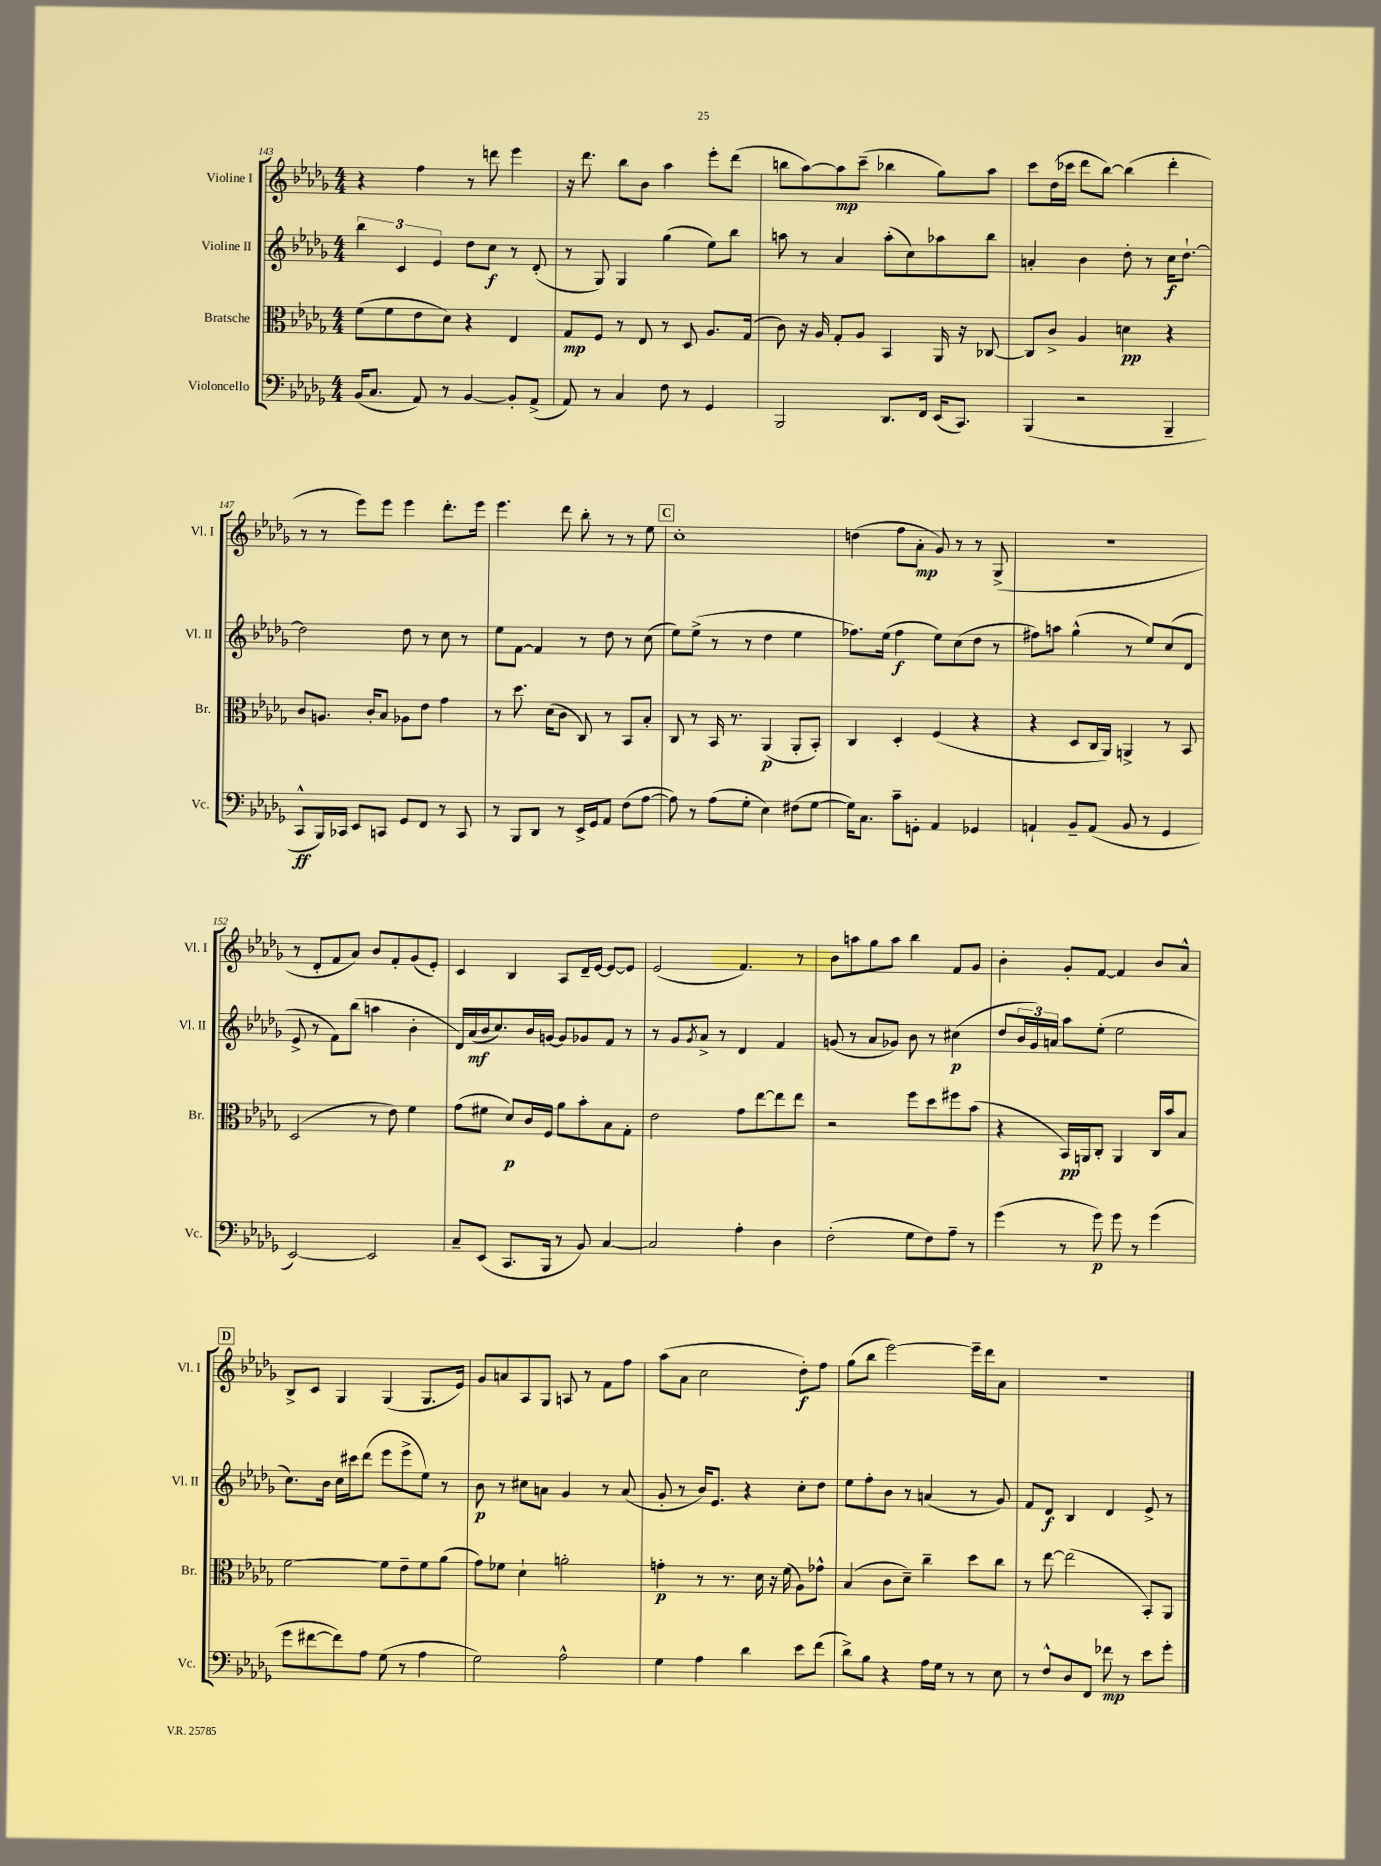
<<
\new StaffGroup <<
\new Staff = "s0" \with { instrumentName = "Violine I" shortInstrumentName = "Vl. I" } {
    \clef treble \key des \major \numericTimeSignature \time 4/4
    r4 f''4 r8 d'''8 ees'''4 |
    r16 des'''8. bes''8 bes'8 aes''4 ees'''8-. des'''8( |
    b''8 aes''8~) aes''8\mp c'''8--( bes''4 ges''8) aes''8 |
    c'''8 des''16( ces'''16 des'''8 bes''8~) bes''4( des'''4-. |
    r8 r8 ees'''8) ees'''8 ees'''4 des'''8.-. ees'''16 |
    ees'''4. des'''8 bes''8-. r8 r8 ees''8 |
    \mark \markup { \box "C" } c''1-. |
    d''4( f''8 aes'8-.\mp ges'8) r8 r8 ges8->( |
    R1 |
    r8 des'8-. f'8 aes'8) bes'8 f'8-. ges'8( ees'8-.) |
    c'4 bes4 aes8 des'16-- ees'16~ ees'8~ ees'8 |
    ees'2( f'4.) r8 |
    bes'8 a''8 ges''8 a''8 bes''4 f'8 ges'8 |
    bes'4-. ges'8-. f'8~ f'4 bes'8 aes'8-^ |
    \mark \markup { \box "D" } bes8-> c'8 ges4 ges4( ges8. ees'16) |
    ges'8 a'8 aes8 ges8 a8 r8 f'8 f''8 |
    aes''8( aes'8 c''2 des''8-.\f) f''8 |
    ges''8( bes''8 ees'''2~) ees'''16-- des'''16 aes'8 |
    r1 \bar "|." |
}
\new Staff = "s1" \with { instrumentName = "Violine II" shortInstrumentName = "Vl. II" } {
    \clef treble \key des \major \numericTimeSignature \time 4/4
    \tuplet 3/2 { bes''4 c'4 ees'4 } des''8 c''8\f r8 des'8-.( |
    r8 ges8) ges4 ges''4( ees''8) bes''8 |
    a''8 r8 aes'4 a''8-.( c''8) aes''8 bes''8 |
    a'4-. bes'4 des''8-. r8 c''16\f des''8.~-! |
    des''2 des''8 r8 c''8 r8 |
    ees''8 f'8~ f'4 r8 des''8 r8 c''8( |
    \mark \markup { \box "C" } ees''8) ees''8->( r8 r8 des''4 ees''4 |
    fes''8.) ees''16( fes''4\f ees''8) c''8( des''8 r8 |
    fis''8) a''8 ges''4-^( r8 ees''8) c''8( des'8 |
    ees'8-> r8 f'8) bes''8( a''4 bes'4-. |
    des'16) aes'16\mf( bes'16 c''8.) bes'16 g'16~ g'8 ges'8 f'8 r8 |
    r8 ges'8 \acciaccatura { ges'8 } aes'8-> r8 des'4 f'4 |
    g'8( r8 aes'8 ges'8) bes'8 r8 cis''4\p( |
    des''8 \tuplet 3/2 { bes'16 ges'16) a'16 } aes''8 ees''8-.( ees''2 |
    \mark \markup { \box "D" } c''8.) bes'16 c''16 cis'''16 des'''8( ees'''8 ees'''8-> ees''8) r8 |
    bes'8\p r8 cis''8 a'8 ges'4 r8 a'8( |
    ges'8-. r8 bes'16) ees'8. r4 c''8-. des''8 |
    ees''8 f''8-. bes'8 r8 a'4( r8 ges'8) |
    f'8 des'8\f bes4 des'4 ees'8-> r8 \bar "|." |
}
\new Staff = "s2" \with { instrumentName = "Bratsche" shortInstrumentName = "Br." } {
    \clef alto \key des \major \numericTimeSignature \time 4/4
    f'8( f'8 ees'8 des'8) r4 ees4 |
    ges8\mp f8 r8 ees8 r8 des8 aes8. ges16( |
    c'8) r16 aes16 ges8-. aes8 bes,4 aes,16 r16 ces8~ |
    ces8 c'8-> aes4 d'4\pp r4 |
    c'8 a8. c'16-. bes8 aes8 ees'8 ges'4 |
    r8 des''8. des'16( c'8 c8) r8 bes,8 bes8-. |
    \mark \markup { \box "C" } c8 r8 bes,16 r8. aes,4\p( aes,8-. bes,8-.) |
    c4 des4-. f4( r4 |
    r4 des8 c16 aes,16) a,4-> r8 bes,8 |
    des2( r8 ees'8) f'4 |
    ges'8( fis'8 des'8\p) c'16 f16 aes'8 bes'8-. bes8 ges8-. |
    ees'2 ges'8 ees''8~ ees''8 ees''8 |
    r2 f''8 des''8 fis''8 bes'8( |
    r4 bes,16\pp) a,16 c8-. a,4 c16 bes'16 bes8 |
    \mark \markup { \box "D" } f'2~ f'8 ees'8-- f'8 aes'8( |
    ges'8) fes'8 des'4-! a'2-. |
    g'4-.\p r8 r8. des'16 r16 f'16( aes8) ges'8-^ |
    bes4( c'8 des'8--) c''4-- des''8 c''8 |
    r8 ees''8~ ees''2( bes,8-.) aes,8 \bar "|." |
}
\new Staff = "s3" \with { instrumentName = "Violoncello" shortInstrumentName = "Vc." } {
    \clef bass \key des \major \numericTimeSignature \time 4/4
    bes,16( c8. aes,8) r8 bes,4~ bes,8-. aes,8->( |
    aes,8) r8 c4 f8 r8 ges,4 |
    bes,,2 des,8. f,16 ees,16( c,8.) |
    bes,,4( r2 bes,,4-- |
    c,8-^\ff bes,,16) ces,16 ees,8 c,8 ges,8 f,8 r8 c,8 |
    r8 bes,,8 des,8 r8 ees,16-> ges,16 aes,8 f8( aes8~ |
    \mark \markup { \box "C" } aes8) r8 aes8( ges8-. ees4) fis8( ges8~ |
    ges16) c8. c'8-- g,8-. aes,4 ges,4 |
    a,4-! bes,8-- a,8( bes,8 r8 ges,4 |
    ees,2~) ees,2 |
    c8-- ees,8( c,8. bes,,16 r8 bes,8) c4~ |
    c2 aes4-. des4 |
    f2-.( ges8 f8) aes8-- r8 |
    ges'4( r8 ges'8\p) ges'8 r8 ges'4( |
    \mark \markup { \box "D" } ges'8 fis'8~ fis'8) aes8 ges8( r8 aes4 |
    ges2) aes2-^ |
    ges4 aes4 des'4 ees'8 f'8( |
    des'8->) bes8 r4 aes16 ges16 r8 r8 ees8 |
    r8 f8-^ des8 f,8 fes'8\mp r8 ees'8 ges'8-. \bar "|." |
}
>>
>>
\layout { \context { \Score currentBarNumber = #143 } }
